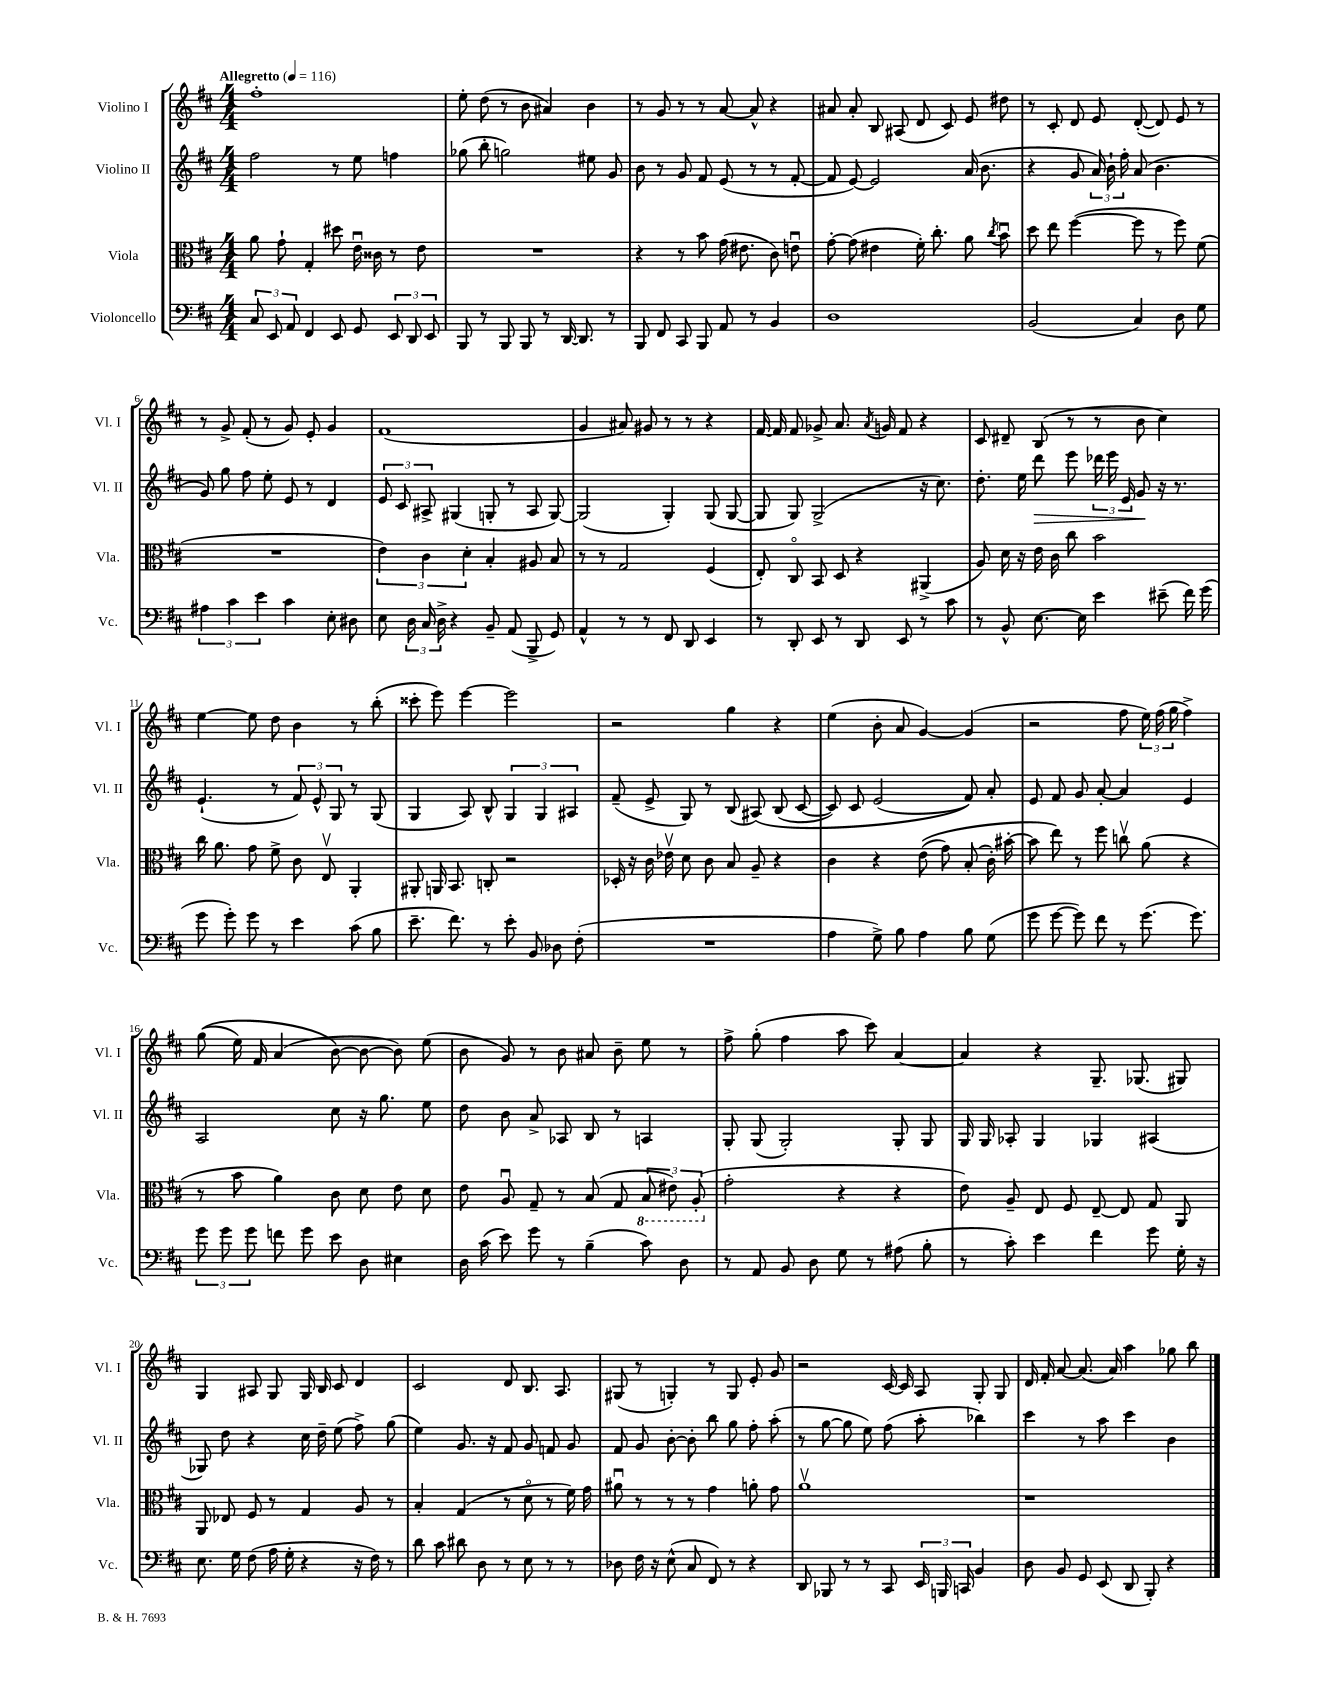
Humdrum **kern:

**kern	**kern	**kern	**dynam	**kern
*part4	*part3	*part2	*part2	*part1
*staff4	*staff3	*staff2	*staff2	*staff1
*I"Violoncello	*I"Viola	*I"Violino II	*	*I"Violino I
*I'Vc.	*I'Vla.	*I'Vl. II	*	*I'Vl. I
*clefF4	*clefC3	*clefG2	*	*clefG2
*k[f#c#]	*k[f#c#]	*k[f#c#]	*	*k[f#c#]
*M4/4	*M4/4	*M4/4	*	*M4/4
*MM116	*MM116	*MM116	*	*MM116
=1	=1	=1	=1	=1
!	!	!	!	!LO:TX:a:B:t=Allegretto
12C#/	8a\	2ff#\	.	1ff#'
12EE/	.	.	.	.
.	8g`\	.	.	.
12AA/	.	.	.	.
4FF#/	4G'/	.	.	.
8EE/	8dd#X\	8r	.	.
8GG/	16eu\	8ee\	.	.
.	16c##X\	.	.	.
12EE/	8r	4ffn\	.	.
12DD/	.	.	.	.
.	8e\	.	.	.
12EE/	.	.	.	.
=2	=2	=2	=2	=2
8BBB/	1r	(8gg-X\	.	8ee'\
8r	.	8bb'\	.	(8dd\
8BBB/	.	2ggn\)	.	8r
8BBB/	.	.	.	8b\
8r	.	.	.	4a#X/)
[16DD/	.	.	.	.
8.DD/]	.	.	.	.
.	.	8ee#X\	.	4b\
8r	.	8g/	.	.
=3	=3	=3	=3	=3
8BBB/	4r	8b\	.	8r
8FF#/	.	8r	.	8g/
8CC#/	8r	8g/	.	8r
8BBB/	8b\	8f#/	.	8r
8AA/	(16g\	(8e/	.	[8a/
.	8.e#X\	.	.	.
8r	.	8r	.	8a^^/]
4BB/	8c#\)	8r	.	4r
.	8enu\	[8f#'/	.	.
=4	=4	=4	=4	=4
1D	[8g'\	8f#/]	.	8a#X/
.	(8g\]	[8e/)	.	8a#'/
.	4e#X\	2e/]	.	8B/
.	.	.	.	(8A#X/
.	16f#'\)	.	.	8d/
.	8.cc#'\	.	.	.
.	.	.	.	8c#/)
.	8a\	(16a/	.	8e/
.	.	8.b\	.	.
.	8qcc#/	.	.	.
.	8bu\	.	.	8dd#X\
=5	=5	=5	=5	=5
(2BB/	8dd\	4r	.	8r
.	8ee\	.	.	8c#'/
.	([4ff#\	8g/	.	8d/
.	.	24a/)	.	8e/
.	.	24b`\	.	.
.	.	24ff#'\	.	.
4C#/)	8ff#\]	(8a/	.	([8d'/
.	8r	4.b\	.	8d/])
8D\	8ff#\)	.	.	8e/
8G\	(8f#\	.	.	8r
!!LO:LB:g=z
=6	=6	=6	=6	=6
6A#X\	1r	8g/)	.	8r
.	.	8gg\	.	8g^/
6c#\	.	.	.	.
.	.	8ff#\	.	(8f#'/
6e\	.	.	.	.
.	.	8ee'\	.	8r
4c#\	.	8e/	.	8g/)
.	.	8r	.	8e'/
8E'\	.	4d/	.	4g/
8D#X\	.	.	.	.
=7	=7	=7	=7	=7
8E\	6e\)	12e/	.	(1f#
.	.	12c#/	.	.
24D\	.	.	.	.
24C#/	6c#\	12A#X^/	.	.
24D^\	.	.	.	.
4r	.	(4G#X/	.	.
.	6d'\	.	.	.
8BB~/	4B'/	8Gn'/	.	.
(8AA/	.	8r	.	.
8BBB^/	8A#X/	8A#/	.	.
8GG/)	8B/	[8G/)	.	.
=8	=8	=8	=8	=8
4AA^^/	8r	(2G/]	.	4g/
.	8r	.	.	.
8r	2G/	.	.	8a#X/)
8r	.	.	.	8g#X/
8FF#/	.	4G'/)	.	8r
8DD/	.	.	.	8r
4EE/	(4F#/	(8G/	.	4r
.	.	[8G/	.	.
=9	=9	=9	=9	=9
8r	8E'/)	8G/]	.	[16f#/
.	.	.	.	16f#/]
8DD'/	8C#/	8G/)	.	8f#/
8EE/	8BB/	(2G^/	.	8g-X^/
8r	8D/	.	.	8.a/
8DD/	4r	.	.	.
.	.	.	.	8qa/
.	.	.	.	16gn/
8EE/	.	.	.	8f#/
8r	(4AA#X^/	16r	.	4r
.	.	8.cc#\)	.	.
8c#\	.	.	.	.
=10	=10	=10	=10	=10
8r	8A/)	8.dd'\	.	8c#/
8BB^^/	16d\	.	.	8d#X~/
.	16r	16ee\	.	.
!	!	!	!LO:HP:b	!
[8.E\	16e\	8ddd\	>	(8B/
.	16c#\	.	.	.
.	8cc#\	8eee\	.	8r
16E\]	.	.	.	.
4e\	2b\	24ddd-X\	.	8r
.	.	24eee\	.	.
.	.	24e/	.	.
.	.	8g/	.	8b\
(8e#X~\	.	16r	]	4cc#\)
.	.	8.r	.	.
16f#\)	.	.	.	.
(16g\	.	.	.	.
!!LO:LB:g=z
=11	=11	=11	=11	=11
8g\	16cc#\	(4.e`/	.	[4ee\
.	8.a\	.	.	.
8g'\)	.	.	.	.
8g\	8g\	.	.	8ee\]
8r	8f#^\	8r	.	8dd\
4e\	8c#\	12f#/)	.	4b\
.	.	12e^^/	.	.
.	8Ev/	.	.	.
.	.	12G/	.	.
(8c#\	4AA'/	8r	.	8r
8B\	.	(8G/	.	(8bb'\
=12	=12	=12	=12	=12
8.e~\	8AA#X'/	4G/	.	8ccc##X'\
.	16AAn/	.	.	8eee\)
8.f#\)	8.BB/	.	.	.
.	.	8A/)	.	[4eee\
8r	8Cn'/	8B^^/	.	.
8e'\	2r	6G/	.	2eee\]
8BB/	.	.	.	.
.	.	6G/	.	.
8D-X\	.	.	.	.
.	.	6A#X/	.	.
(8F#'\	.	.	.	.
=13	=13	=13	=13	=13
1r	16D-X'/	(8f#~/	.	2r
.	16r	.	.	.
.	16c#\	8e^/	.	.
.	16e-Xv\	.	.	.
.	8d\	8G/)	.	.
.	8c#\	8r	.	.
.	8B/	(8B/	.	4gg\
.	8A~/	(8A#X/)	.	.
.	4r	(8B/	.	4r
.	.	[8c#/	.	.
=14	=14	=14	=14	=14
4A\	4c#\	8c#/])	.	(4ee\
.	.	8c#/	.	.
8G^\)	4r	(2e/	.	8b'\
8B\	.	.	.	8a/
4A\	((8e\	.	.	[4g/)
.	8g\)	.	.	.
8B\	(8B'/	8f#/))	.	(4g/]
(8G\	16c#'\)	8a'/	.	.
.	[16b#X'\	.	.	.
=15	=15	=15	=15	=15
8g\	8b#\]	8e/	.	2r
[8g\	8ee\)	8f#/	.	.
8g\])	8r	8g/	.	.
8f#\	8ff#\	[8a'/	.	.
8r	8ccnv\	4a/]	.	8ff#\
(8.g\	(8a\	.	.	24ee\)
.	.	.	.	(24ff#\
.	.	.	.	24gg\
.	4r	4e/	.	4ff#^\)
8.g\)	.	.	.	.
!!LO:LB:g=z
=16	=16	=16	=16	=16
12g\	8r	2A/	.	((8gg\
12g\	.	.	.	.
.	8b\	.	.	16ee\)
12g\	.	.	.	.
.	.	.	.	16f#/
8fn\	4a\)	.	.	(4a/
8g\	.	.	.	.
8e\	8c#\	8cc#\	.	[8b\)
8D\	8d\	16r	.	8b\_
.	.	8.gg\	.	.
4E#X\	8e\	.	.	8b\])
.	8d\	8ee\	.	(8ee\
=17	=17	=17	=17	=17
16D\	8e\	8dd\	.	8b\
(16c#\	.	.	.	.
8e\)	8Au/	8b\	.	8g/)
8g\	8G~/	8a^/	.	8r
8r	8r	8A-X/	.	8b\
(4B~\	(8B/	8B/	.	8a#X/
.	8G/	8r	.	8b~\
*	*8ba	*	*	*
8c#\)	12BB/	4An/	.	8ee\
.	12E#X\)	.	.	.
8D\	.	.	.	8r
.	(12AA'/	.	.	.
=18	=18	=18	=18	=18
*	*X8ba	*	*	*
8r	2g'\	8G'/	.	8ff#^\
8AA/	.	(8G/	.	(8gg'\
8BB/	.	2G'/)	.	4ff#\
8D\	.	.	.	.
8G\	4r	.	.	8aa\
8r	.	.	.	8ccc#\)
(8A#X\	4r	8G'/	.	[4a/
8B'\	.	8G/	.	.
=19	=19	=19	=19	=19
8r	8e\)	16G/	.	4a/]
.	.	16G/	.	.
8c#'\)	8A~/	8A-X'/	.	.
4e\	8E/	4G/	.	4r
.	8F#/	.	.	.
4f#\	[8E~/	4G-X/	.	8.G~/
.	8E/]	.	.	.
.	.	.	.	(8.G-X/
8g\	8G/	(4A#X/	.	.
16G'\	8AA/	.	.	8G#X/)
16r	.	.	.	.
!!LO:LB:g=z
=20	=20	=20	=20	=20
8.E\	8AA/	8G-X/)	.	4G/
.	8E-X/	8dd\	.	.
16G\	.	.	.	.
(8F#\	8F#/	4r	.	8A#X/
16A\	8r	.	.	8G/
16G'\	.	.	.	.
4r	4G/	16cc#\	.	16G/
.	.	16dd~\	.	16B/
.	.	(8ee\	.	8c#/
16r	8A/	8ff#^\)	.	4d/
16F#\)	.	.	.	.
8r	8r	(8gg\	.	.
=21	=21	=21	=21	=21
8d\	4B'/	4ee\)	.	2c#/
8c#\	.	.	.	.
8d#X\	(4G/	8.g/	.	.
8D\	.	.	.	.
.	.	16r	.	.
8r	8r	8f#/	.	8d/
8E\	8d\	8g/	.	8.B/
8r	8r	8fn/	.	.
.	.	.	.	8.A/
8r	16f#\)	8g/	.	.
.	16g\	.	.	.
=22	=22	=22	=22	=22
8D-X\	8a#Xu\	8f#/	.	(8G#X/
16F#\	8r	8g/	.	8r
16r	.	.	.	.
(8E^^\	8r	[8b'\	.	4Gn'/)
8C#/	8r	8b'\]	.	.
8FF#/)	4g\	8bb\	.	8r
8r	.	8gg\	.	8G/
4r	8an'\	8ff#'\	.	8e'/
.	8g\	(8aa'\	.	8g/
=23	=23	=23	=23	=23
8DD/	1av	8r	.	2r
8BBB-X/	.	[8gg\	.	.
8r	.	8gg\]	.	.
8r	.	8ee\)	.	.
8CC#/	.	(8ff#\	.	[16c#/
.	.	.	.	16c#/]
24EE/	.	8aa'\	.	8A/
24BBBn/	.	.	.	.
24CCn/	.	.	.	.
4BB/	.	4bb-X\)	.	8G'/
.	.	.	.	8G/
=24	=24	=24	=24	=24
8D\	1r	4ccc#\	.	16d/
.	.	.	.	16f#'/
8BB/	.	.	.	[8a/
8GG/	.	8r	.	(8.a/]
(8EE/	.	8aa\	.	.
.	.	.	.	16a/)
8DD/	.	4ccc#\	.	4aa\
8BBB'/)	.	.	.	.
4r	.	4b\	.	8gg-X\
.	.	.	.	8bb\
==	==	==	==	==
*-	*-	*-	*-	*-
